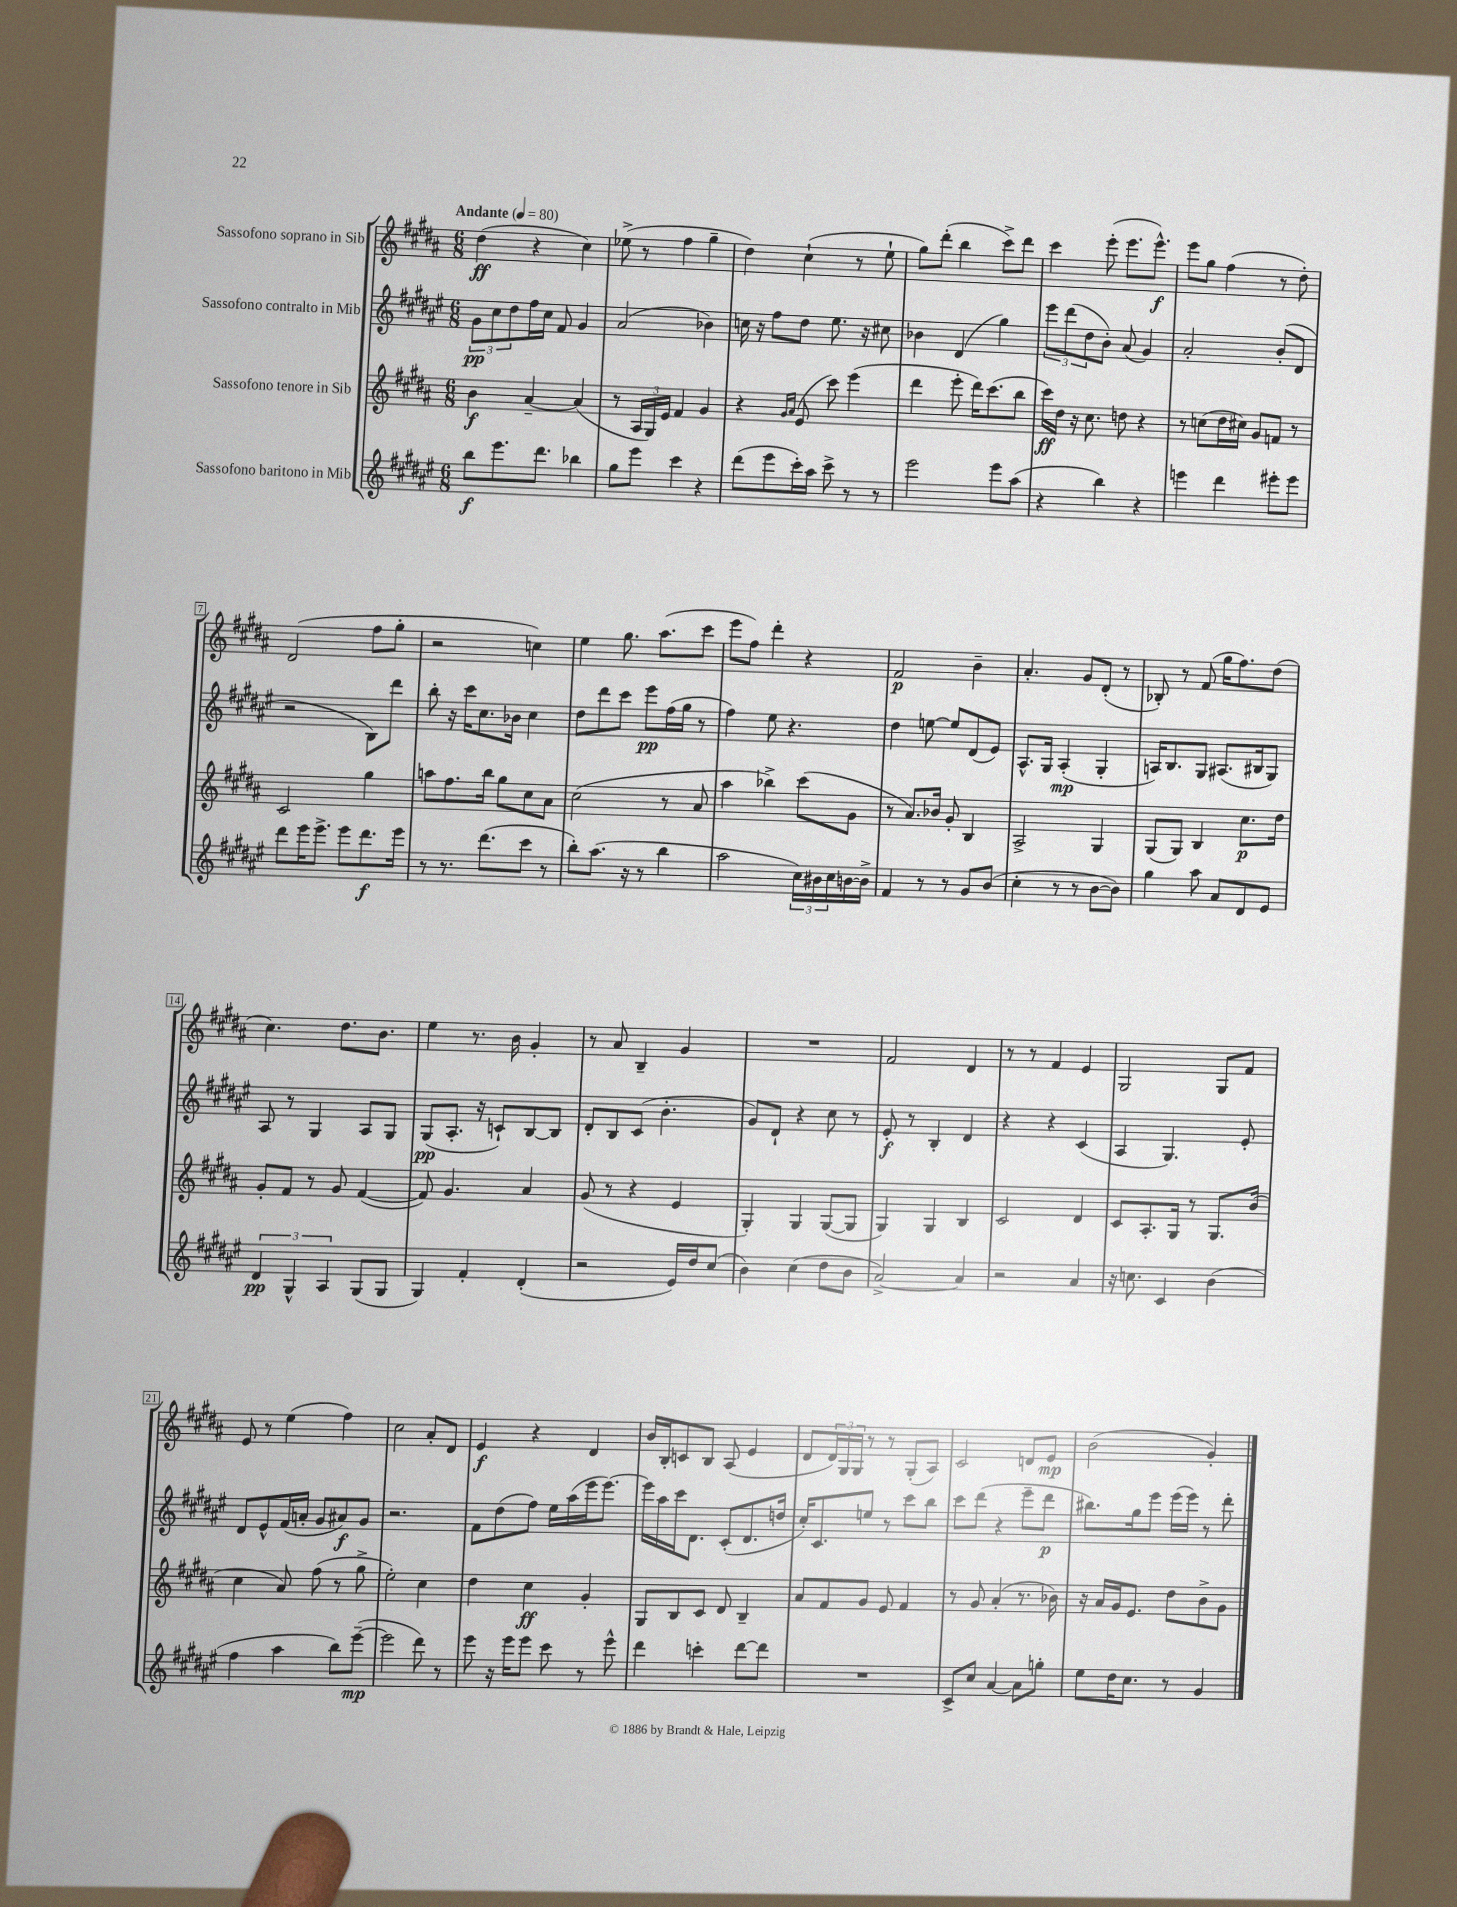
<<
\new StaffGroup <<
\new Staff = "s0" \with { instrumentName = "Sassofono soprano in Sib" } {
    \clef treble \key b \major \numericTimeSignature \time 6/8 \tempo "Andante" 4 = 80
    dis''4\ff( r4 cis''4) |
    ees''8->( r8 fis''4 gis''4-- |
    dis''4) cis''4-!( r8 e''8-! |
    gis''8) dis'''8-.( b''4 cis'''8->) dis'''8 |
    cis'''4 e'''8-.( e'''8. e'''8.-^\f) |
    e'''8 gis''8 fis''4( r8 dis''8-.) |
    dis'2( fis''8 gis''8-. |
    r2 c''4) |
    e''4 gis''8. ais''8.( cis'''8 |
    e'''8 fis''8) dis'''4-. r4 |
    fis'2\p b'4-- |
    ais'4.-. gis'8 dis'8-.( r8 |
    bes8-.) r8 fis'8( gis''16 fis''8.) dis''8( |
    cis''4.) dis''8. b'8. |
    e''4 r8. b'16 gis'4-. |
    r8 ais'8 b4-- gis'4 |
    R2. |
    fis'2 dis'4 |
    r8 r8 fis'4 e'4 |
    gis2 gis8 fis'8 |
    e'8 r8 e''4( fis''4) |
    cis''2 ais'8-. dis'8 |
    e'4\f r4 dis'4 |
    b'16 b16-. c'8 b8 ais8( e'4 |
    dis'8 \tuplet 3/2 { dis'16) gis16 gis16 } r8 r8 gis8-.( ais8) |
    cis'2 d'8 e'8\mp |
    b'2( gis'4-.) \bar "|." |
}
\new Staff = "s1" \with { instrumentName = "Sassofono contralto in Mib" } {
    \clef treble \key fis \major \numericTimeSignature \time 6/8
    \tuplet 3/2 { gis'8\pp cis''8 dis''8 } fis''16 cis''16 fis'8 gis'4 |
    ais'2( bes'4) |
    c''16 r16 fis''8 dis''8 eis''8. r16 cis''8 |
    bes'4 dis'4( gis''4) |
    \tuplet 3/2 { eis'''8 dis'''8( dis''8 } b'8-.) ais'8( gis'4) |
    ais'2-. b'8-.( dis'8 |
    r2 b8) dis'''8 |
    b''8-. r16 cis'''16 cis''8. bes'16 cis''4 |
    dis''8 dis'''8 cis'''8 eis'''8\pp fis''16( gis''16 r8 |
    fis''4) eis''8 r4. |
    dis''4 e''8~ e''8 dis'8( eis'8) |
    ais8.-^ gis16 ais4-.\mp( gis4-. |
    a16) b8. gis8 ais8.( bis16 gis8) |
    ais8 r8 gis4 ais8 gis8 |
    gis8\pp( ais8.-. r16 c'8-!) b8~ b8 |
    dis'8-. b8 cis'8( b'4.-. |
    gis'8) dis'8-! r4 cis''8 r8 |
    eis'8-.\f r8 b4-. dis'4 |
    r4 r4 cis'4( |
    ais4 gis4.) eis'8-. |
    dis'8 eis'8-^ fis'16( a'16-. gis'8 ais'8\f) gis'8 |
    r2. |
    fis'8 dis''8( fis''8) eis''16 ais''16( eis'''16 eis'''8.~) |
    eis'''16 ais''16 cis'''16 dis'8. cis'8-.( dis'8. d''16 |
    cis''16-.) cis'8. e''8 r8 cis'''8 b''8 |
    cis'''8 dis'''8( r4 eis'''8-- dis'''8\p |
    bis''8.) gis''16 eis'''8 eis'''16( eis'''16) r8 dis'''8-. \bar "|." |
}
\new Staff = "s2" \with { instrumentName = "Sassofono tenore in Sib" } {
    \clef treble \key b \major \numericTimeSignature \time 6/8
    b'4\f ais'4~-- ais'4( |
    r8 \tuplet 3/2 { ais16 gis16) e'16 } fis'4 gis'4 |
    r4 \grace { gis'16 ais'16 } e'8( cis'''8) e'''4( |
    dis'''4 e'''8-. dis'''16) cis'''8.( b''8 |
    cis'''16\ff) dis''16 r16 cis''8. d''8 r4 |
    r8 c''8( dis''16 cis''16) gis'8 f'8 r8 |
    cis'2 gis''4 |
    a''8 fis''8. b''16 gis''8 cis''8 ais'8 |
    cis''2( r8 ais'8 |
    ais''4 bes''4->) cis'''8( gis'8 |
    r8 ais'8.) bes'16 gis'8-. b4 |
    ais2-> gis4 |
    gis8( gis8) b4 cis''8.\p dis''16 |
    gis'8-. fis'8 r8 gis'8 fis'4~( |
    fis'8) gis'4. ais'4 |
    gis'8( r8 r4 e'4 |
    gis4-.) gis4 gis8~( gis8 |
    gis4) gis4 b4 |
    cis'2 dis'4 |
    cis'8 ais8.-. gis16 r8 gis8. b'16( |
    cis''4 ais'8) fis''8( r8 gis''8-> |
    e''2-.) cis''4 |
    dis''4 cis''4\ff gis'4-. |
    gis8 b8 cis'8 dis'8 b4-- |
    ais'8 fis'8 gis'8 e'8 fis'4 |
    r8 gis'8 ais'4-.( r8. bes'16) |
    r16 ais'16 gis'16 e'8. dis''8 b'8-> gis'8 \bar "|." |
}
\new Staff = "s3" \with { instrumentName = "Sassofono baritono in Mib" } {
    \clef treble \key fis \major \numericTimeSignature \time 6/8
    b''8\f eis'''8. dis'''8. bes''4 |
    gis''8 eis'''8 cis'''4 r4 |
    dis'''8( eis'''8 cis'''16-.) ais''16 cis'''8-> r8 r8 |
    eis'''2 eis'''8 ais''8( |
    r4 b''4) r4 |
    e'''4 dis'''4 eis'''8-. eis'''8 |
    dis'''8 eis'''16 eis'''8.-> eis'''8 dis'''8.\f eis'''16 |
    r8 r8. dis'''8.( cis'''8 r8 |
    b''8-.) ais''8.( r16 r8 b''4 |
    ais''2 \tuplet 3/2 { cis''16) bis'16 cis''16 } b'16~ b'16-> |
    fis'4 r8 r8 gis'8 b'8( |
    cis''4-. r8 r8 b'8~ b'8) |
    gis''4 ais''8 ais'8 dis'8 eis'8 |
    \tuplet 3/2 { dis'4\pp gis4-^ ais4 } gis8( gis8 |
    gis4) fis'4-. dis'4-.( |
    r2 eis'16) dis''16 cis''8( |
    b'4) cis''4( dis''8 b'8 |
    ais'2~->) ais'4 |
    r2 ais'4 |
    r16 c''8. cis'4 b'4( |
    fis''4 ais''4 b''8) eis'''8~--\mp( |
    eis'''2 dis'''8) r8 |
    eis'''8 r16 eis'''16 eis'''8 cis'''8 r8 eis'''8-^ |
    dis'''4 c'''4-. dis'''8~ dis'''8 |
    R2. |
    cis'8-> cis''8 ais'4~ ais'8 g''8-. |
    eis''8 dis''16 cis''8. r8 gis'4 \bar "|." |
}
>>
>>
\layout { \context { \Score \override BarNumber.stencil = #(make-stencil-boxer 0.1 0.3 ly:text-interface::print) } }
